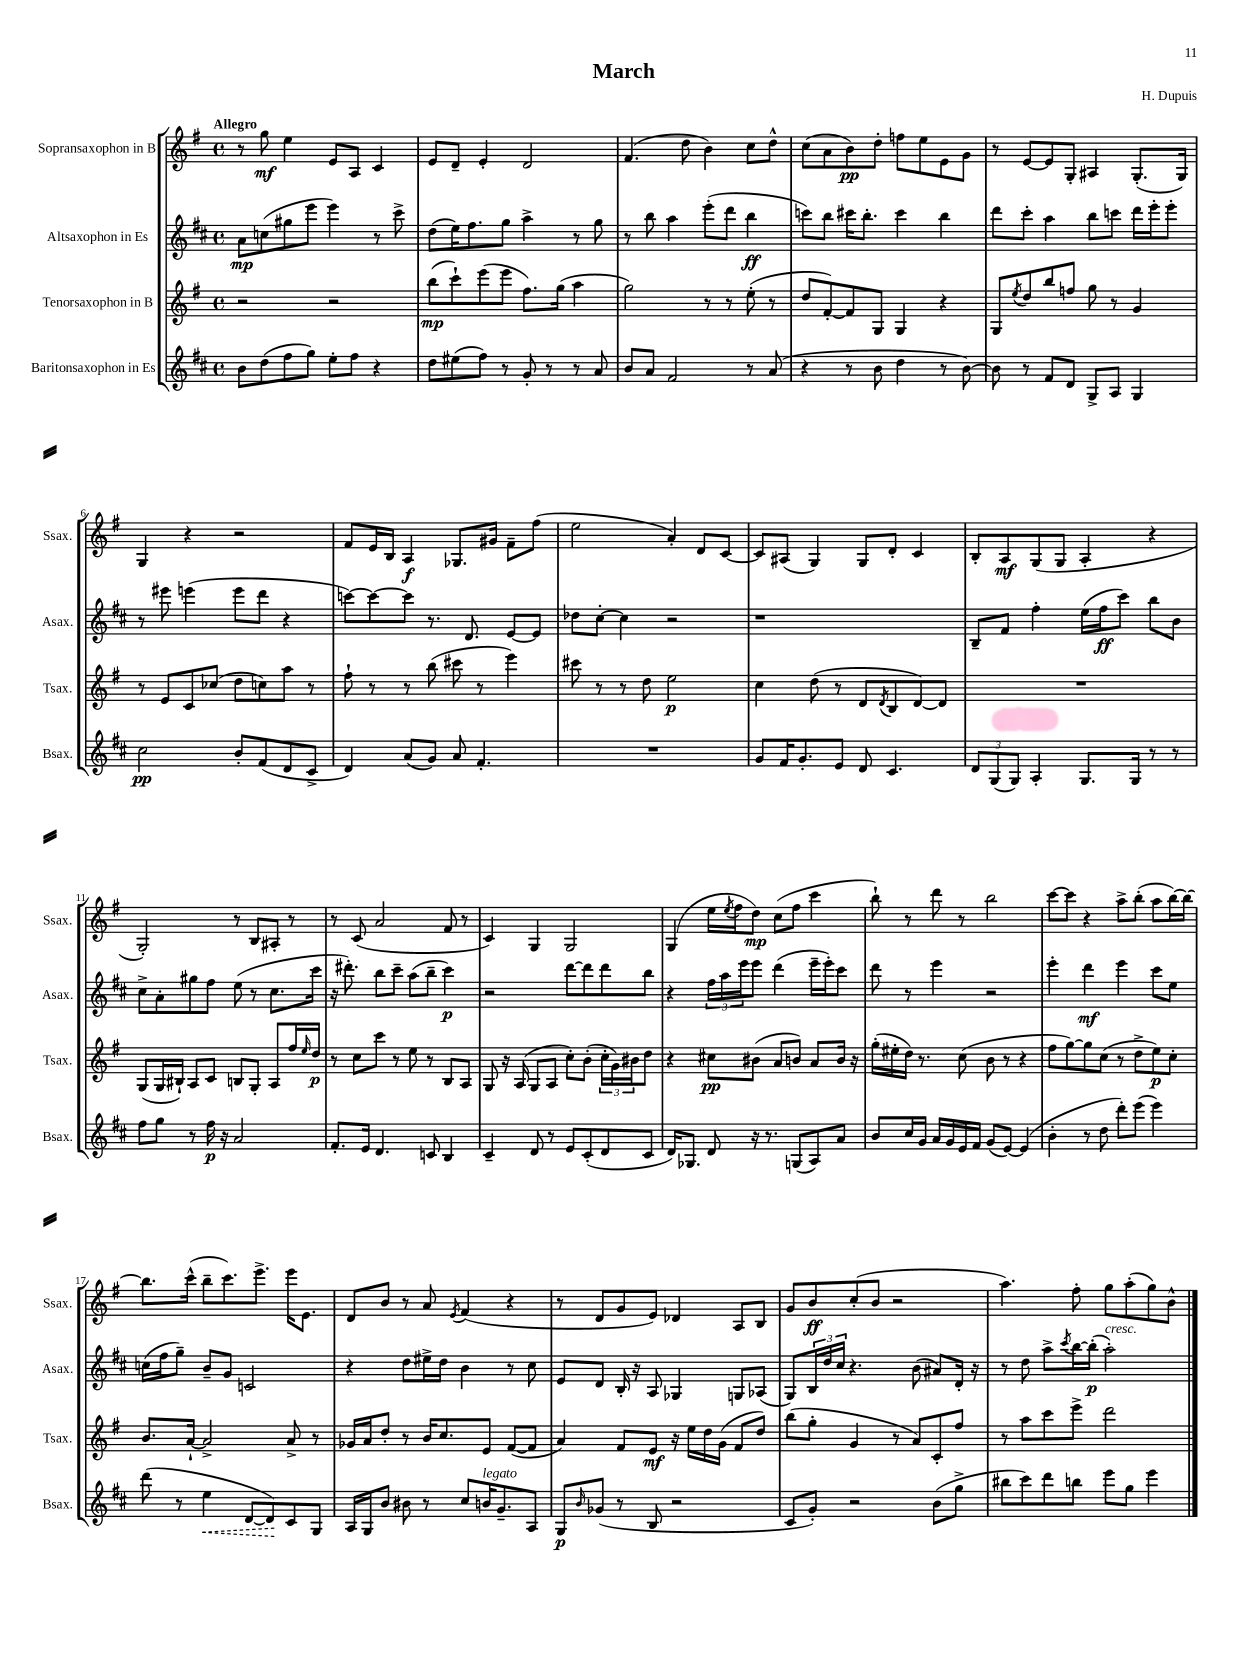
\header { title = "March" composer = "H. Dupuis" }
<<
\new StaffGroup <<
\new Staff = "s0" \with { instrumentName = "Sopransaxophon in B" shortInstrumentName = "Ssax." } {
    \clef treble \key g \major \defaultTimeSignature \time 4/4 \tempo "Allegro"
    r8 g''8\mf e''4 e'8 a8 c'4 |
    e'8 d'8-- e'4-. d'2 |
    fis'4.( d''8 b'4) c''8 d''8-^ |
    c''8( a'8 b'8\pp) d''8-. f''8 e''8 e'8 g'8 |
    r8 e'8~ e'8 g8-. ais4 g8.-.( g16) |
    g4 r4 r2 |
    fis'8 e'16 b16 a4\f ges8. gis'16 fis'8-- fis''8( |
    e''2 a'4-.) d'8 c'8~ |
    c'8 ais8( g4) g8 d'8-. c'4 |
    b8-. a8\mf g8( g8 a4-. r4 |
    g2-.) r8 b8 ais8-. r8 |
    r8 c'8( a'2 fis'8 r8 |
    c'4) g4 g2 |
    g4( e''16 \acciaccatura { e''8 } fis''16 d''8\mp) c''8( fis''8 c'''4 |
    b''8-!) r8 d'''8 r8 b''2 |
    c'''8~ c'''8 r4 a''8-> b''8-.( a''8 b''16~) b''16~ |
    b''8. c'''16-^( b''8-- c'''8.) e'''8.-> e'''16 e'8. |
    d'8 b'8 r8 a'8 \acciaccatura { e'8 } fis'4( r4 |
    r8 d'8 g'8 e'8) des'4 a8 b8 |
    g'8 b'8\ff c''8-.( b'8 r2 |
    a''4.) fis''8-. g''8 a''8-.( g''8) b'8-^ \bar "|." |
}
\new Staff = "s1" \with { instrumentName = "Altsaxophon in Es" shortInstrumentName = "Asax." } {
    \clef treble \key d \major \defaultTimeSignature \time 4/4
    a'8\mp c''8( gis''8 e'''8 e'''4) r8 cis'''8-> |
    d''8( e''16) fis''8. g''8 a''4-> r8 g''8 |
    r8 b''8 a''4 e'''8-.( d'''8 b''4\ff |
    c'''8) b''8 cis'''16 b''8.-. cis'''4 b''4 |
    d'''8 cis'''8-. a''4 b''8 c'''8 d'''16 e'''16-. e'''8-. |
    r8 eis'''8 e'''4( e'''8 d'''8 r4 |
    c'''8~) c'''8~ c'''8 r8. d'8. e'8~ e'8 |
    des''8 cis''8~-. cis''4 r2 |
    r1 |
    b8-- fis'8 fis''4-. e''16( fis''16\ff cis'''8) b''8 b'8 |
    cis''8-> a'8-. gis''8 fis''8 e''8( r8 cis''8. cis'''16 |
    r16 dis'''8.-.) b''8 cis'''8-- a''8( b''8-- cis'''4\p) |
    r2 d'''8~ d'''8 d'''8 b''8 |
    r4 \tuplet 3/2 { fis''16 a''16 e'''16 } e'''8 d'''4( e'''16-- e'''16-.) cis'''8 |
    d'''8 r8 e'''4 r2 |
    e'''4-. d'''4\mf e'''4 cis'''8 e''8 |
    c''16( fis''16 g''8--) b'8-- g'8 c'2 |
    r4 d''8 eis''16-> d''16 b'4 r8 cis''8 |
    e'8 d'8 b16-. r16 a8 ges4 g8 aes8( |
    g8) \tuplet 3/2 { b16 d''16 cis''16 } r4. b'8( ais'8) d'16-. r16 |
    r8 d''8 a''8-> \acciaccatura { cis'''8 } b''16~ b''16-.\p( a''2-.^\markup { \italic "cresc." }) \bar "|." |
}
\new Staff = "s2" \with { instrumentName = "Tenorsaxophon in B" shortInstrumentName = "Tsax." } {
    \clef treble \key g \major \defaultTimeSignature \time 4/4
    r2 r2 |
    b''8\mp( c'''8-!) e'''8( e'''8 fis''8.) g''16( a''4 |
    g''2) r8 r8 e''8-.( r8 |
    d''8 fis'8~-.) fis'8 g8 g4 r4 |
    g8 \acciaccatura { e''8 } d''8 b''8 f''8 g''8 r8 g'4 |
    r8 e'8 c'8 ces''8( d''8 c''8) a''8 r8 |
    fis''8-! r8 r8 b''8( cis'''8 r8 e'''4) |
    cis'''8 r8 r8 d''8 e''2\p |
    c''4 d''8( r8 d'8 \acciaccatura { d'8 } b8 d'8~) d'8 |
    R1 |
    g8( g16 bis16-!) a8 c'8 b8 g8-. a8 fis''16 \grace { e''16 } d''16\p |
    r8 c''8 c'''8 r8 e''8 r8 b8 a8 |
    g8 r16 a16( g8 a8 c''8-.) b'8-.( \tuplet 3/2 { c''16-. g'16) bis'16 } d''8 |
    r4 cis''8\pp bis'8( a'8 b'8) a'8 b'16 r16 |
    g''16-.( eis''16-. d''16) r8. c''8( b'8 r8 r4 |
    fis''8 g''8~) g''8 c''8( r8 d''8-> e''8\p) c''8-. |
    b'8. a'16~-! a'2-> a'8-> r8 |
    ges'16 a'16 d''8-. r8 b'16 c''8. e'8 fis'8~( fis'8 |
    a'4) fis'8 e'8\mf r16 e''16 d''16 g'16( fis'8 d''8) |
    b''8( g''8-. g'4 r8 a'8) c'8-. fis''8 |
    r8 a''8 c'''8 e'''8-> d'''2 \bar "|." |
}
\new Staff = "s3" \with { instrumentName = "Baritonsaxophon in Es" shortInstrumentName = "Bsax." } {
    \clef treble \key d \major \defaultTimeSignature \time 4/4
    b'8 d''8( fis''8 g''8) e''8-. fis''8 r4 |
    d''8 eis''8( fis''8) r8 g'8-. r8 r8 a'8 |
    b'8 a'8 fis'2 r8 a'8( |
    r4 r8 b'8 d''4 r8 b'8~) |
    b'8 r8 fis'8 d'8 g8-> a8 g4 |
    cis''2\pp b'8-. fis'8( d'8 cis'8-> |
    d'4) a'8( g'8) a'8 fis'4.-. |
    R1 |
    g'8 fis'16 g'8.-. e'8 d'8 cis'4. |
    \tuplet 3/2 { d'8 g8( g8) } a4-. g8. g16 r8 r8 |
    fis''8 g''8 r8 fis''16\p r16 a'2 |
    fis'8.-. e'16 d'4. c'8 b4 |
    cis'4-- d'8 r8 e'8 cis'8-.( d'8 cis'8 |
    d'16) ges8. d'8 r16 r8. g8( a8) a'8 |
    b'8 cis''16 g'16 a'16 g'16 e'16 fis'16 g'8( e'8~) e'4( |
    b'4-. r8 d''8 d'''8-.) e'''8( e'''4) |
    d'''8( r8 \once \override Hairpin.style = #'dashed-line e''4\< d'8~ d'8\!) cis'8 g8 |
    a16 g16 b'8 bis'8 r8 cis''8 b'16^\markup { \italic "legato" } g'8.-- a8 |
    g8\p \grace { b'16 } ges'8( r8 b8 r2 |
    cis'8 g'8-.) r2 b'8( g''8-> |
    bis''8 cis'''8) d'''8 b''8 e'''8 g''8 e'''4 \bar "|." |
}
>>
>>
